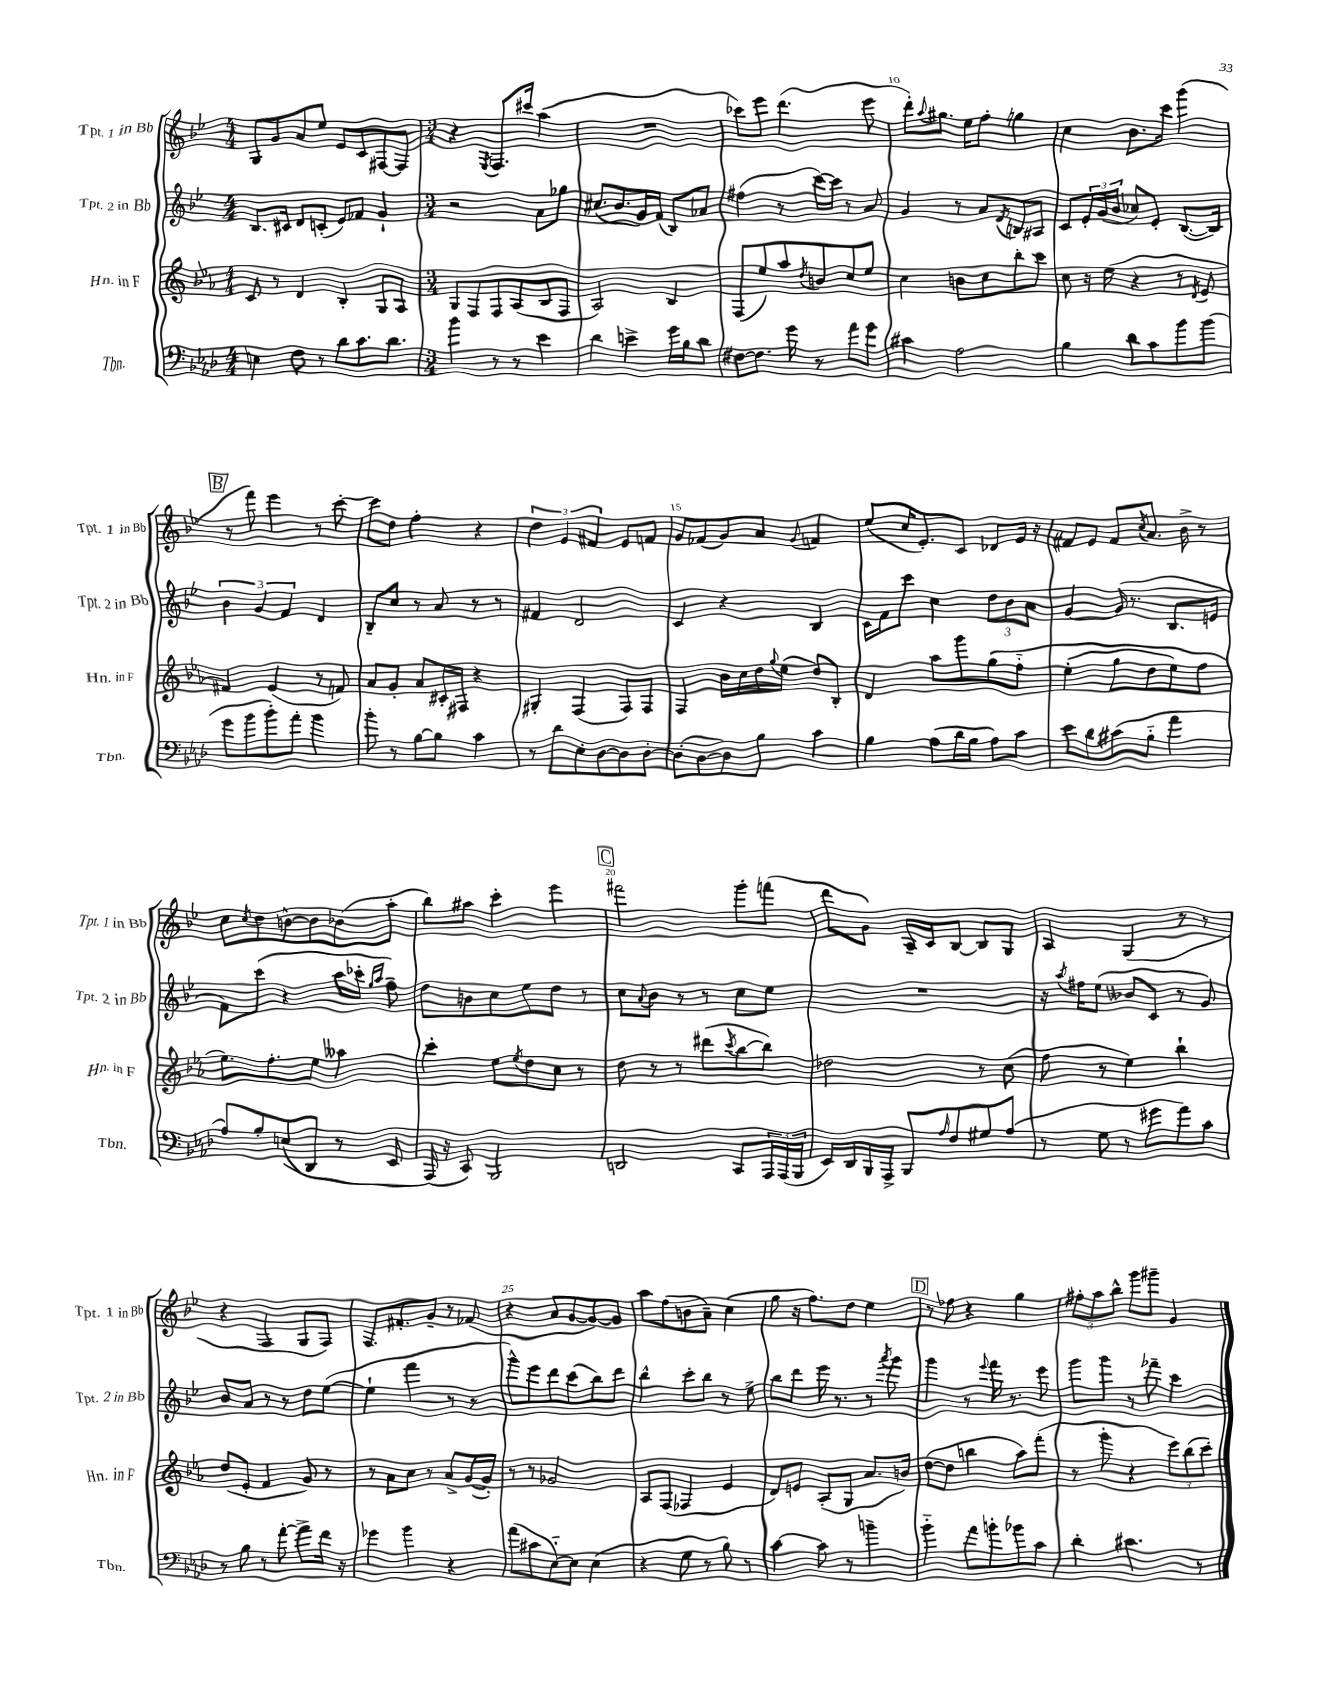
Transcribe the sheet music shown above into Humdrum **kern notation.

**kern	**kern	**kern	**kern
*staff4	*staff3	*staff2	*staff1
*clefF4	*clefG2	*clefG2	*clefG2
*k[b-e-a-d-]	*k[b-e-a-]	*k[b-e-]	*k[b-e-]
*M4/4	*M4/4	*M4/4	*M4/4
4E	8c	8.B-	8G
.	8r	.	8g
.	.	16c#	.
8F	4d	8d	8a
8r	.	(8c'	8ee-
8d-	4B-'	8e-)	8e-
8.c	.	8f-	8c
.	8G	4g`	[8F#
8.d-	.	.	.
.	8A-	.	8F#]
=	=	=	=
*M3/4	*M3/4	*M3/4	*M3/4
4b-	8G	2r	4r
.	8F	.	.
.	.	.	8qE-
8r	8F	.	8.F
8r	(8A-	.	.
.	.	.	16ccc#
4e-	8B-	8a	(4aa
.	8F	8gg-	.
=	=	=	=
4d-	2A-)	(8.cc#	2.r
.	.	8.b-	.
4e^	.	.	.
.	.	16g)	.
.	.	(16f	.
16g	4B-	8B-)	.
16B-	.	.	.
8d-	.	8a-	.
=	=	=	=
[8F#	(8F	(4ff#	8ccc-)
8.F#]	8ee-)	.	8eee-
.	8aa-	8r	(4.ddd
16g	.	.	.
.	8qdd	.	.
8r	8b	[16ccc)	.
.	.	16ccc]	.
8a-	8cc	8r	.
8g	8ee-	8a	8eee-
=	=	=	=
4c#	4cc	4g	8ddd')
.	.	.	8qqaa
.	.	.	8.gg#
2A-	8b	8r	.
.	.	.	16ee-
.	8cc	8a	8ff'
.	.	8qd	.
.	8bb-'	8B	4gg
.	8ccc	8A#	.
=	=	=	=
4B-	8cc	8c	4cc
.	16r	24e-'	.
.	.	(24g	.
.	(16ee-	.	.
.	.	24b-	.
8d-	4r	8cc-)	8.b-
8c	.	8e-'	.
.	.	.	16ccc
8b-	8r	([8.B-	(4ggg
.	8qd	.	.
(8b-	8e-	.	.
.	.	16B-])	.
=	=	=	=
8g	4f#)	6b-	8r
8b-	.	.	8fff)
.	.	6g	.
8b-')	(4e-	.	4eee-
.	.	6f	.
8a-'	.	.	.
4b-	8r	4d	8r
.	8f)	.	[8ccc'
=	=	=	=
8b-'	8a-	8B-~	8ccc]
8r	8g'	8cc	8dd
[8B-	8a-	8r	4ff'
8B-]	16c#'	8a	.
.	16F#	.	.
4c	4r	8r	4r
.	.	8r	.
=	=	=	=
8r	4G#'	4f#	6dd
8d-	.	.	.
.	.	.	6e-
8E-'	(4F	2d	.
.	.	.	6f#
[8D-	.	.	.
8D-]	8F)	.	8e-
[8D-'	8F	.	8f
=	=	=	=
(8D-']	4F	4c	8g
[8D-	.	.	(8f-
8D-])	16b-	4r	8g)
.	16cc	.	.
8B-	16dd	.	8a
.	8qqgg	.	.
.	(16ee-	.	.
.	.	.	8qqg
4c	8dd)	4B-	4f
.	8B-'	.	.
=	=	=	=
4B-	4d	16c	(8ee-
.	.	16f	.
.	.	8ccc	16cc
.	.	.	8.e-')
(8A-	8aa-	4cc	.
16d-	8ggg	.	8c
16B-	.	.	.
8A-)	&(8gg	12dd	8d-
.	.	12b-	.
8c	8ff'~	.	16e-
.	.	12a	.
.	.	.	16r
=	=	=	=
8e-	(4ee-'	[4g	8f#
8d-	.	.	8e-
(8c#	8gg	(16g]	8f#
.	.	8.r	.
.	.	.	8qcc
8B-'~	8dd	.	8.a
4a-	8ee-)	8.B-	.
.	.	.	16b-^
.	8ff	.	8r
.	.	16e	.
=	=	=	=
8A-)	8.ee-&)	8f)	8cc
.	.	.	8qcc
8B-'	.	(8ccc	8dd
.	8.ff'	.	.
&((8E	.	4r	[8b^^
8DD-)	8ee-	.	8b]
8r	4aa--	16aa	(8b-
.	.	16ccc-'	.
.	.	16qqgg	.
.	.	16qqaa	.
8EE-	.	8ff~)	8aa'
=	=	=	=
(16AAA-&)	4ccc'	8dd	8bb-)
16r	.	.	.
8CC)	.	8b	8aa#
2BBB-	8ee-	8cc	4ccc'
.	8qee-	.	.
.	8dd	8ee-	.
.	8cc	8dd	4eee-
.	8r	8r	.
=	=	=	=
2DD	8dd	8cc	2fff#
.	.	8qqa	.
.	8r	8b-	.
.	8r	8r	.
.	(8ddd#	8r	.
.	8qccc	.	.
8CC	[8bb-	8cc	8ggg'
24AAA-	8bb-])	8ee-	(8fff
(24AAA-	.	.	.
24BBB-	.	.	.
=	=	=	=
16EE-)	2dd-	2.r	8ddd
16DD-	.	.	.
16BBB-	.	.	8g)
16AAA-^	.	.	.
8BBB-	.	.	16A~
.	.	.	16c
16qqA-	.	.	.
8F	.	.	[8B-
8G#	8r	.	8B-]
(8A-	(8cc	.	8G
=	=	=	=
8r	8ff	16r	4A
.	.	8qaa	.
.	.	16ff#	.
8G	8r	(8ee-	.
8r	4ee-)	8b--	(4G
8g#	.	8c	.
8a-)	4bb-`	8r	8r
8c	.	8g)	8r
=	=	=	=
8r	(8dd	8b-	4r
8B-	8e-'	8a	.
8r	4f	8r	4F
[8a-'	.	8r	.
8a-^]	8g)	8dd	8G
16f	8r	([8ee-	8F)
16r	.	.	.
=	=	=	=
4g-	8r	4ee-`]	8.F
.	8a-	.	.
.	.	.	8.f#'
4b-	8cc	4fff	.
.	8r	.	8g~
4r	8a-^	8r	8r
.	([16g	8r	(8f-
.	16g'])	.	.
=	=	=	=
(8a-	8r	8ggg^^)	4r
8c#	8r	8eee-	.
[8E-'~)	2g-	8ddd	8a
8E-]	.	(8ccc	[8g
(4E-	.	8bb-)	8g_)
.	.	8ddd	8g]
=	=	=	=
4r	8A-	4bb-^^	8aa
.	(8F	.	(8ff
8G	4F-	8ccc'	8b
8r	.	8bb-	8a~)
8B-)	4e-	8r	(4cc
8r	.	8ee-^	.
=	=	=	=
[4c	8d)	8bb-	8gg
.	8e	8ddd	16r
.	.	.	8.ff)
8c]	(8A-'	16eee-	.
.	.	8.r	.
8r	8G	.	8dd
4b~	8.a-	8r	4ee-
.	.	8qaaa	.
.	.	8ggg	.
.	16b)	.	.
=	=	=	=
4b-'~	([8dd	4ggg	8r
.	8dd]	.	8ff-
8a-	4bb	8r	4r
.	.	8qqeee-	.
8b'	.	16fff	.
.	.	8.r	.
8b-	8aa-)	.	4gg
8c	(8fff'	8eee-	.
=	=	=	=
4d-'	8r	8ggg	12ff#'
.	.	.	12aa
.	8ggg'	8ggg	.
.	.	.	12bb-^^
4.c#	4r	8r	8ggg
.	.	8fff-~	8ggg#~
.	12eee-)	4ccc	4g
.	(12bb-	.	.
8r	.	.	.
.	12ccc')	.	.
==	==	==	==
*-	*-	*-	*-
